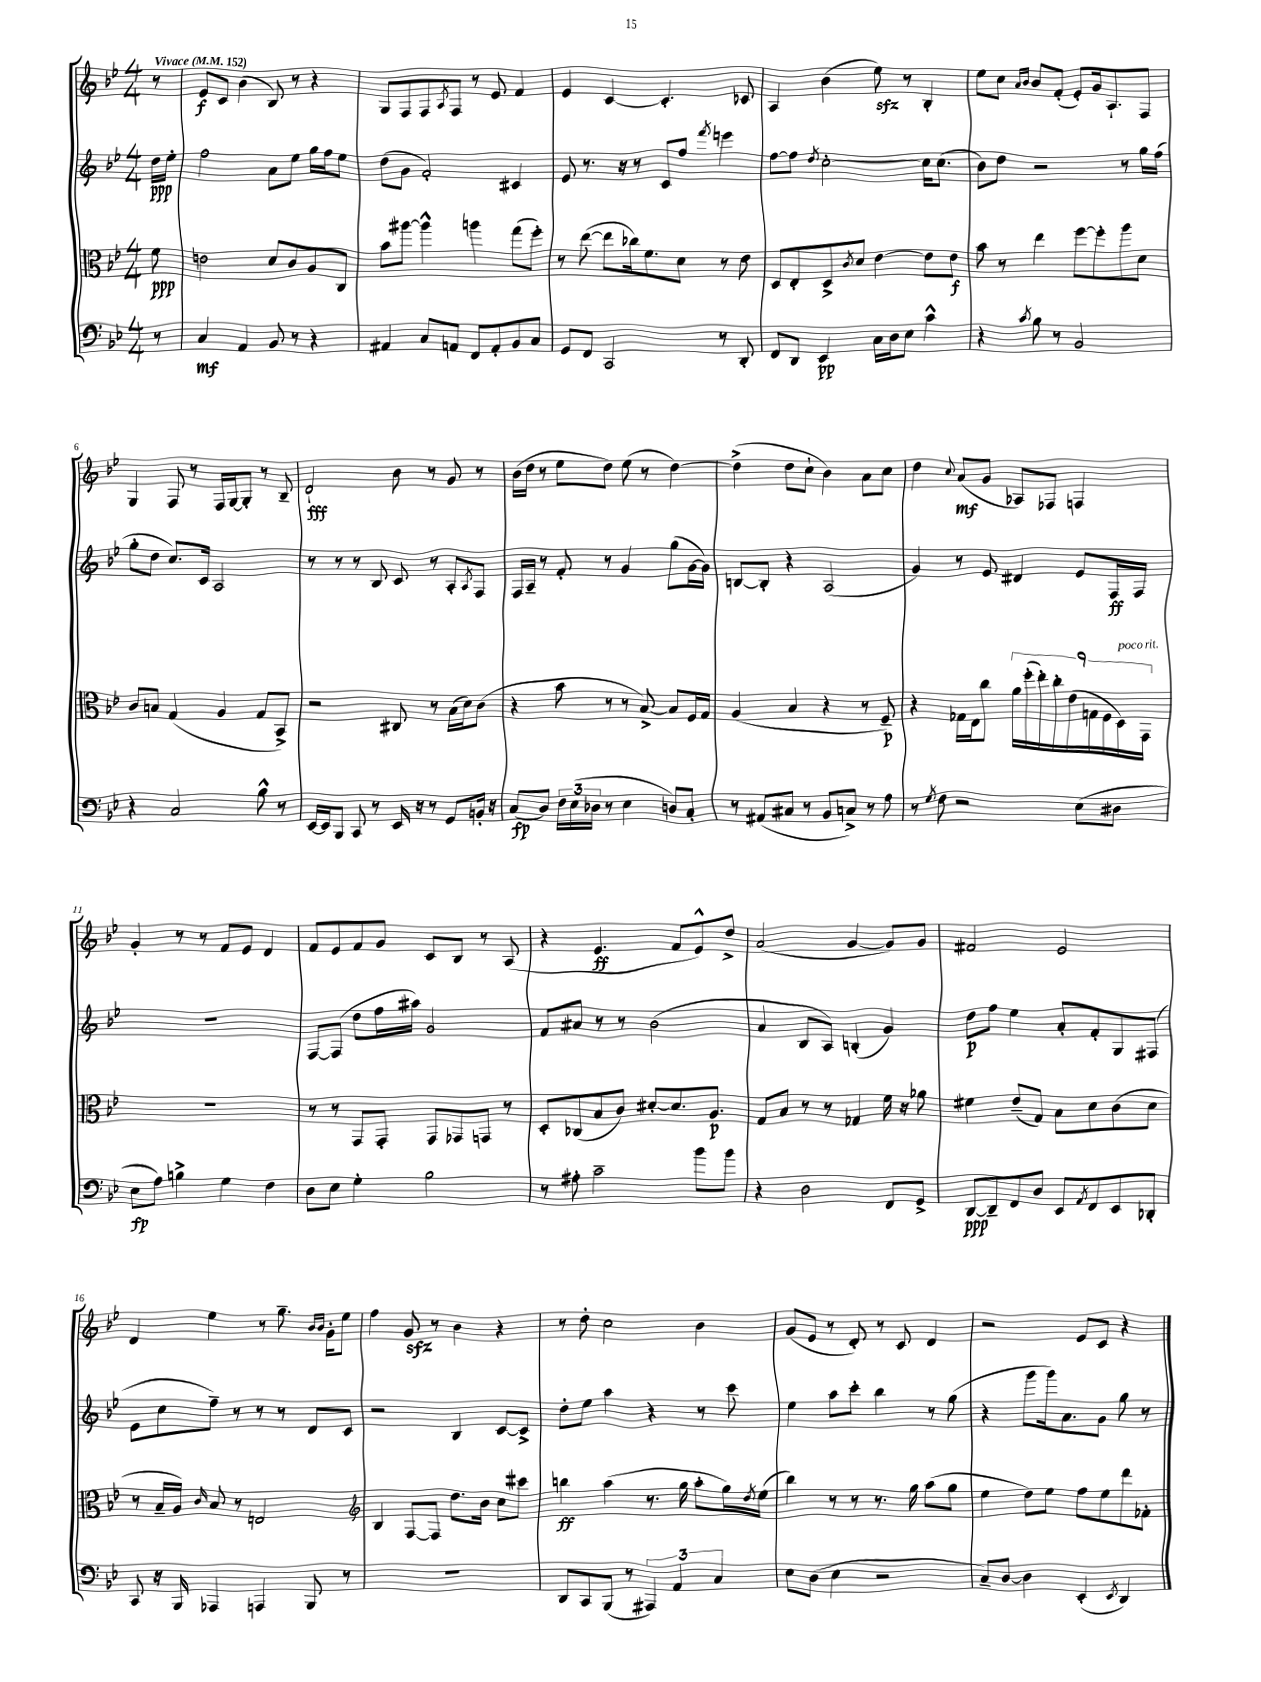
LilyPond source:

<<
\new StaffGroup <<
\new Staff = "s0" {
    \clef treble \key bes \major \numericTimeSignature \time 4/4 \partial 8 \tempo "Vivace" 4 = 152
    r8 |
    ees'8\f c'8 bes'4( bes8) r8 r4 |
    g8 f8 f8 \acciaccatura { a8 } f8 r8 ees'8 f'4 |
    ees'4 c'4~ c'4.-. ces'8 |
    a4 bes'4( ees''8\sfz) r8 bes4-. |
    ees''8 c''8 \grace { a'16 bes'16 } bes'8 f'8-.( ees'8-.) g'16 a8.-! f8 |
    g4 f8 r8 f16 g16~ g8-. r8 bes8-- |
    d'2-!\fff bes'8 r8 g'8 r8 |
    bes'16( d''16 r8 ees''8 d''8) ees''8( r8 d''4~) |
    d''4->( d''8 c''8-! bes'4) a'8 c''8 |
    d''4 \appoggiatura { c''8 } a'8\mf( g'8 aes8) fes8 f4 |
    g'4-. r8 r8 f'8 ees'8 d'4 |
    f'8 ees'8 f'8 g'8 c'8 bes8 r8 a8( |
    r4 ees'4.\ff f'8 ees'8-^) d''8-> |
    a'2( g'4~ g'8) g'8 |
    fis'2 ees'2 |
    d'4 ees''4 r8 g''8.-- \grace { bes'16 bes'16 } g'16-. ees''8 |
    f''4 g'8\sfz r8 bes'4 r4 |
    r8 d''8-. c''2 bes'4 |
    g'8( ees'8 r8 d'8-.) r8 c'8 d'4 |
    r2 ees'8 c'8 r4 \bar "|." |
}
\new Staff = "s1" {
    \clef treble \key bes \major \numericTimeSignature \time 4/4 \partial 8
    d''16\ppp ees''16-. |
    f''2 a'8 ees''8 g''16 f''16 ees''8 |
    d''8( g'8 f'2-.) cis'4 |
    ees'8 r8. r16 r8 c'8 f''8 \acciaccatura { f'''8 } e'''4 |
    f''8~ f''8 \acciaccatura { d''8 } c''2~-. c''16 c''8.( |
    bes'8) d''8 r2 r8 g''16 f''16( |
    g''8-. d''8 c''8.) c'16 a2 |
    r8 r8 r8 bes8 c'8 r8 a8-. \acciaccatura { a8 } f8 |
    f16 a16-- r8 f'8-. r8 g'4 g''8( g'16~ g'16) |
    b8~ b8-. r4 a2( |
    g'4) r8 ees'8 dis'4 ees'8 f16\ff f16 |
    R1 |
    f8~ f8( d''8 f''16 ais''16) g'2 |
    f'8 ais'8 r8 r8 bes'2( |
    a'4 bes8 a8) b4-.( g'4) |
    d''8\p f''8 ees''4 a'8-. f'8-. g8 fis8( |
    ees'8 c''8 f''8--) r8 r8 r8 d'8 c'8 |
    r2 bes4 c'8~ c'8-> |
    d''8-. ees''8 a''4 r4 r8 c'''8 |
    ees''4 a''8 c'''8-. bes''4 r8 g''8( |
    r4 g'''8 g'''16) a'8. g'8 g''8 r8 \bar "|." |
}
\new Staff = "s2" {
    \clef alto \key bes \major \numericTimeSignature \time 4/4 \partial 8
    f'8\ppp |
    e'2 d'8 c'8 a8 c8 |
    bes'8 ais''8~ ais''4-^ a''4 g''8( f''8-.) |
    r8 ees''8~( ees''8 ces''16) f'8. d'8 r8 ees'8 |
    d8 ees8-. d8-> \acciaccatura { c'8 } d'8 ees'4~ ees'8 ees'8\f |
    bes'8 r8 ees''4 f''8~ f''8-. a''8 d'8 |
    c'8 b8 g4( a4 g8 bes,8->) |
    r2 cis8 r8 bes16( d'16) c'8( |
    r4 bes'8 r8 r8 bes8~->) bes8 f16 g16 |
    a4( bes4 r4 r8 f8--\p) |
    r4 ges16 ees16 c''8 \tuplet 9/8 { a'16 f''16-.( ees''16-.) c''16-. ees'16( g16 f16 d16^\markup { \italic "poco rit." }) g,16 } |
    R1 |
    r8 r8 g,8 g,8-. g,8 ges,8 g,8 r8 |
    d8-. ces8( bes8 c'8) dis'8~-. dis'8. a8.\p |
    g8 bes8 r8 r8 ges4 f'16 r16 aes'8 |
    fis'4 ees'8--( g8) bes8 d'8 c'8( d'8 |
    r8 bes16-- a16) \grace { c'16 } bes8 r8 e2 |
    \clef treble bes4 f8~ f8 d''8. bes'16 c''8 cis'''8 |
    b''4\ff a''4( r8. g''16 a''8-. g''16) \acciaccatura { d''8 } ees''16( |
    bes''4) r8 r8 r8. g''16 a''8( g''8 |
    ees''4 d''8) ees''8 f''8 ees''8 d'''8 fes'8-. \bar "|." |
}
\new Staff = "s3" {
    \clef bass \key bes \major \numericTimeSignature \time 4/4 \partial 8
    r8 |
    c4\mf a,4 bes,8 r8 r4 |
    ais,4 c8 a,8 f,8 a,8-. bes,8 c8 |
    g,8 f,8 c,2 r8 d,8-. |
    f,8 d,8 ees,4\pp c16 d16 ees8 c'4-^ |
    r4 \acciaccatura { c'8 } bes8 r8 bes,2 |
    r4 c2 bes8-^ r8 |
    ees,16~ ees,16 bes,,8 c,8 r8 ees,16 r16 r8 g,8 b,16-. r16 |
    c8\fp( d8) \tuplet 3/2 { f16 ees16( des16 } r8 ees4 d8) c8-. |
    r8 ais,8( cis8 r8 bes,8 c8->) r8 a8 |
    r8 \acciaccatura { g8 } f8 r2 ees8( dis8 |
    ees8\fp a8) b4-> g4 f4 |
    d8 ees8 g4-. bes2 |
    r8 ais8-. c'2-- bes'8 bes'8 |
    r4 d2 f,8 g,8-> |
    d,8~\ppp d,8-- f,8 d8 ees,8 \acciaccatura { a,8 } f,8 ees,8 des,8-. |
    c,8 r16 bes,,16 aes,,4 a,,4 bes,,8 r8 |
    R1 |
    d,8 c,8 bes,,8( r8 \tuplet 3/2 { ais,,4) a,4 c4 } |
    ees8 d8( ees4 r2 |
    c8--) d8~ d4 ees,4-.( \acciaccatura { ees,8 } d,4) \bar "|." |
}
>>
>>
